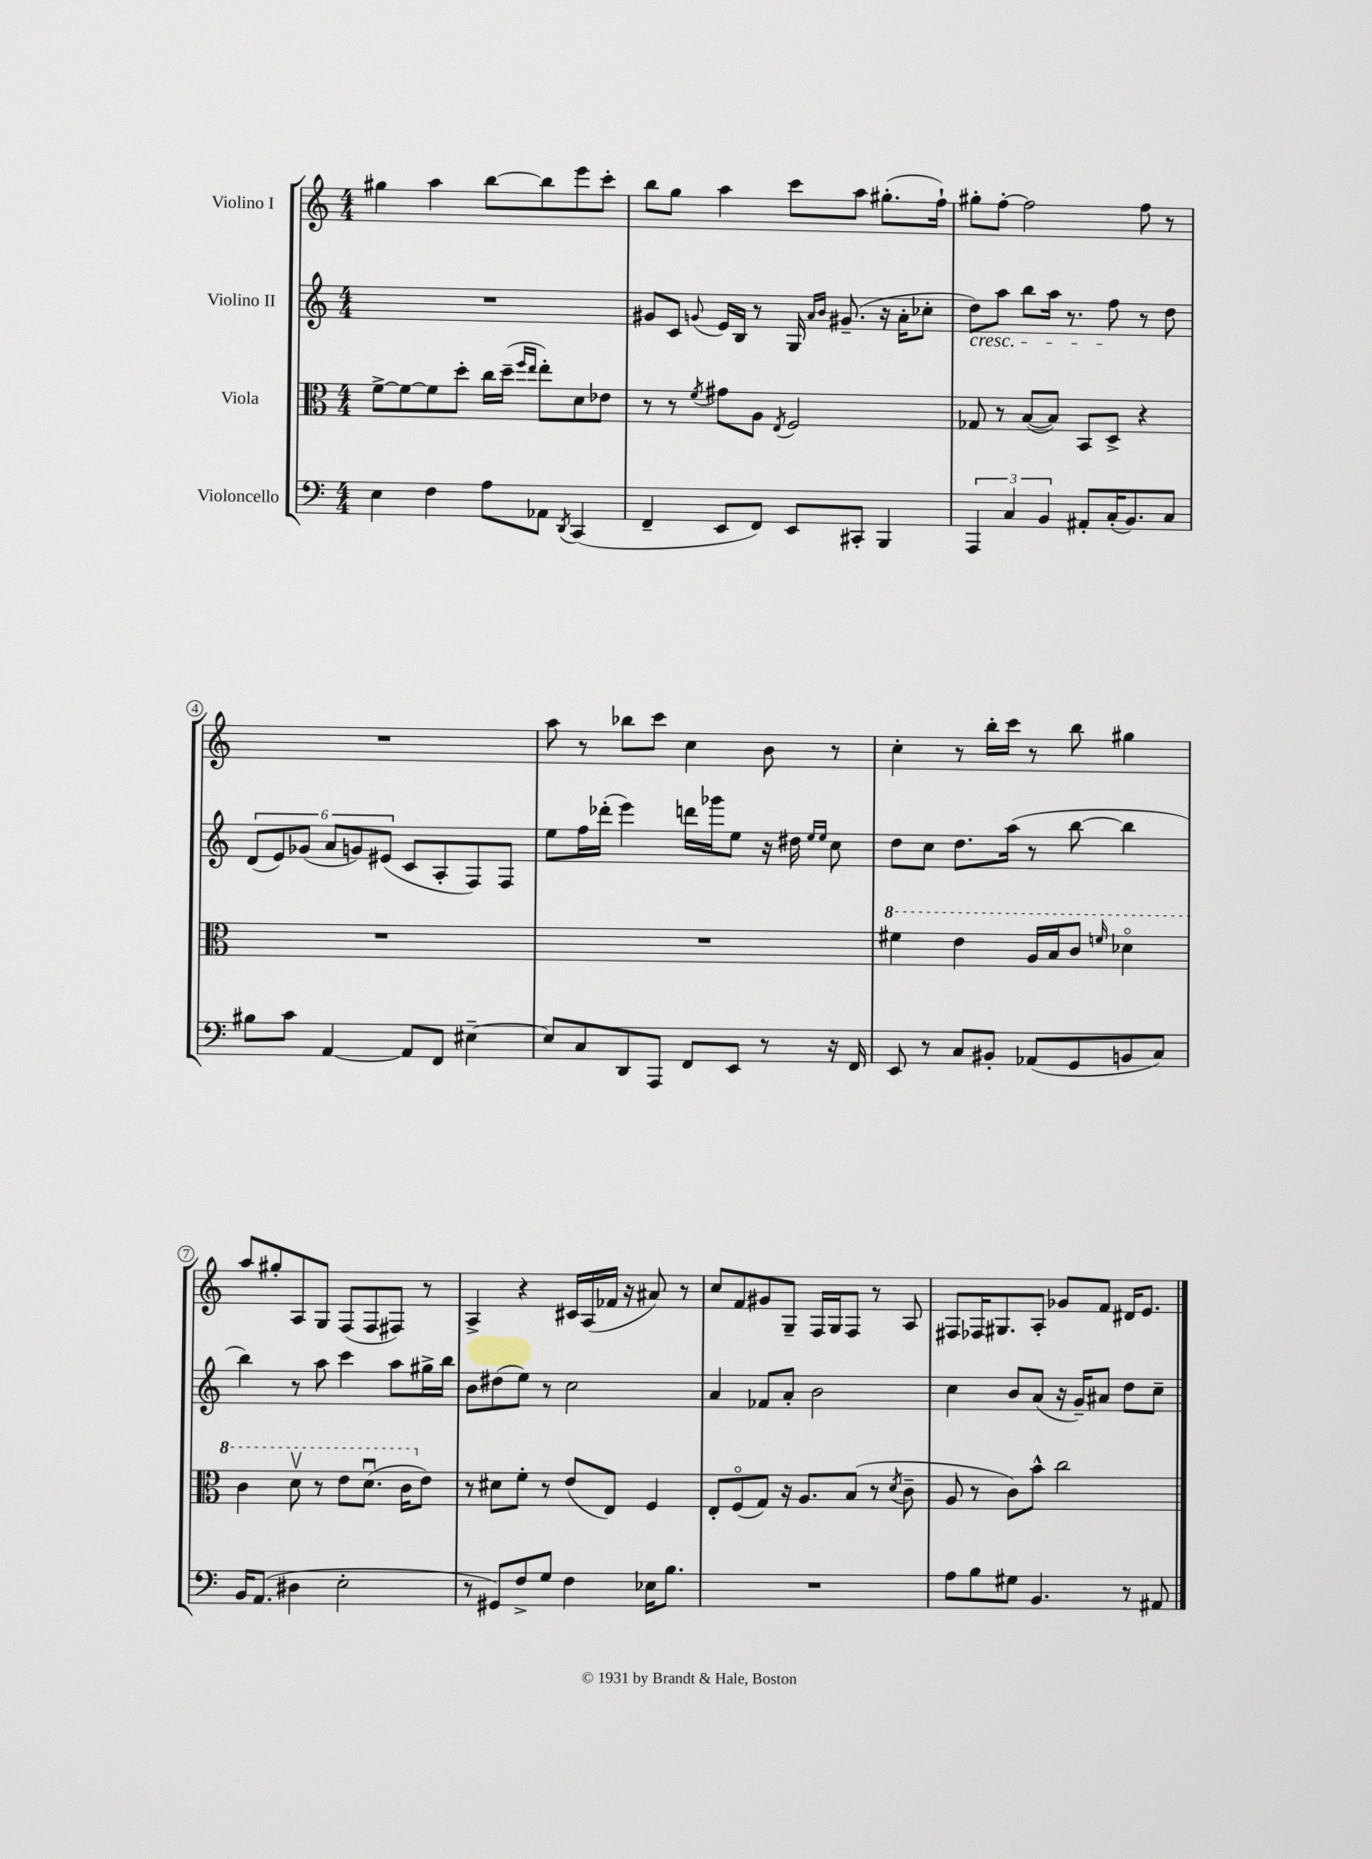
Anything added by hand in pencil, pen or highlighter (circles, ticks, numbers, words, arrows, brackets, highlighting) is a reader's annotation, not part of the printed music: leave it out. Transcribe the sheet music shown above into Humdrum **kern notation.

**kern	**kern	**kern	**kern
*part4	*part3	*part2	*part1
*staff4	*staff3	*staff2	*staff1
*I"Violoncello	*I"Viola	*I"Violino II	*I"Violino I
*clefF4	*clefC3	*clefG2	*clefG2
*k[]	*k[]	*k[]	*k[]
*M4/4	*M4/4	*M4/4	*M4/4
=1	=1	=1	=1
4E\	[8f^\L	1r	4gg#X\
.	8f\_	.	.
4F\	8f\]	.	4aa\
.	8dd'\J	.	.
8A\L	16cc\LL	.	[8bb\L
.	(16dd~\JJ	.	.
.	16qqff/LL	.	.
.	16qqee/JJ	.	.
8AA-X\J	8ee'\L)	.	8bb\]
8qDD/	.	.	.
(4CC/	8d\	.	8eee\
.	8e-X\J	.	8ccc'\J
=2	=2	=2	=2
4FF~/	8r	8g#X/L	8bb\L
.	8r	8c/J	8gg\J
.	8qf/	8qqgn/	.
8EE/L	8g#X\L	16e/LL	4aa\
.	.	16B/JJ	.
8FF/J)	8A\J	8r	.
.	8qE/	.	.
8EE/L	2F/	16G/	8ccc\L
.	.	16qqa/LL	.
.	.	16qqb/JJ	.
.	.	(8.g#X~/	.
8CC#X'/J	.	.	8aa\J
4BBB/	.	16r	(8.gg#X'\L
.	.	16a'\KL	.
.	.	8cc-X'\J	.
.	.	.	16ff`\Jk)
=3	=3	=3	=3
!	!	!LO:TX:b:i:t=cresc.	!
6AAA/	8G-X/	8dd\L)	8gg#X'\L
.	8r	8aa\J	[8ff'\J
6C/	.	.	.
.	([8B/L	8bb\L	2ff\]
6BB/	.	.	.
.	8B/J])	16aa\Jk	.
.	.	8.r	.
8AA#X'/L	8BB/L	.	.
(16C'/K	8D^/J	8ff\	.
8.BB/)	.	.	.
.	4r	8r	8ff\
8C/J	.	8dd\	8r
!!LO:LB:g=z
=4	=4	=4	=4
8B#X\L	1r	(12d/L	1r
.	.	12e/)	.
8c\J	.	.	.
.	.	(12g-X/J	.
[4AA/	.	12a/L	.
.	.	12gn/)	.
.	.	(12e#X/J	.
8AA/L]	.	8c/L	.
8FF/J	.	8A'/	.
[4E#X~\	.	8F/)	.
.	.	8F/J	.
=5	=5	=5	=5
8E#/L]	1r	8ee\L	8aa\
8C/	.	16ff\L	8r
.	.	(16ddd-X'\JJ	.
8DD/	.	4eee\)	8bb-X\L
8AAA/J	.	.	8ccc\J
8FF/L	.	16dddn\LL	4cc\
.	.	16ggg-X\J	.
8EE/J	.	8ee\J	.
8r	.	16r	8b\
.	.	16dd#X\	.
.	.	16qqee/LL	.
.	.	16qqee/JJ	.
16r	.	8cc\	8r
16FF/	.	.	.
=6	=6	=6	=6
*	*8va	*	*
8EE/	4ff#X\	8dd\L	4cc'\
8r	.	8cc\J	.
8C/L	4ee\	8.dd\L	8r
8BB#X'/J	.	.	16bb'\LL
.	.	(16aa\Jk	16ccc\JJ
(8AA-X/L	16a/LL	8r	8r
.	16b/J	.	.
8GG/	8cc/J	[8bb\	8bb\
.	16qqffn/	.	.
8BBn/	4dd-X\	4bb\]	4gg#X\
8C/J)	.	.	.
!!LO:LB:g=z
=7	=7	=7	=7
16BB/KL	4cc\	4bb\)	8aa/L
(8.AA/J	.	.	.
.	.	.	8gg#X'/
4D#X\	8ddv\	8r	8A/
.	8r	8aa\	8G/J
2E'\	8ee\L	4ccc\	(8F/L
.	(8.ddu\J	.	8F/
.	.	8aa\L	8F#X/J)
.	16cc\KL	.	.
*	*X8va	*	*
.	8e\J)	16gg#X^\L	8r
.	.	16bb\JJ	.
=8	=8	=8	=8
8r	8r	8b\L	4A^/
8GG#X/L)	8d#X\L	(8dd#X\	.
8F^/	8f'\J	8ee\J)	4r
8G/J	8r	8r	.
4F\	(8e/L	2cc\	16c#X/LL
.	.	.	(16A/
.	8E/J)	.	16f-X/JJ
.	.	.	16r
16E-X\KL	4F/	.	8a#X/)
8.B\J	.	.	.
.	.	.	8r
=9	=9	=9	=9
1r	8E'/L	4a/	8cc/L
.	(8F/	.	8f/
.	8G/J)	8f-X/L	8g#X/
.	16r	8a'/J	8G~/J
.	8.A/L	.	.
.	.	2b\	16F/LL
.	.	.	16G/J
.	(8B/J	.	8F/J
.	8r	.	8r
.	8qd/	.	.
.	8c~\	.	8A/
=10	=10	=10	=10
8A\L	8A/	4cc\	8F#X/L
8B\	8r	.	16F-X/K
.	.	.	8.G#X/
8G#X\J	8c\L)	8b/L	.
4.BB/	8b^^\J	(8a/J	8A'/J
.	2cc\	16r	8g-X/L
.	.	16g~/KL)	.
.	.	8a#X/J	8f/J
8r	.	8dd\L	16d#X/KL
.	.	.	8.e/J
8AA#X/	.	8cc~\J	.
==	==	==	==
*-	*-	*-	*-
